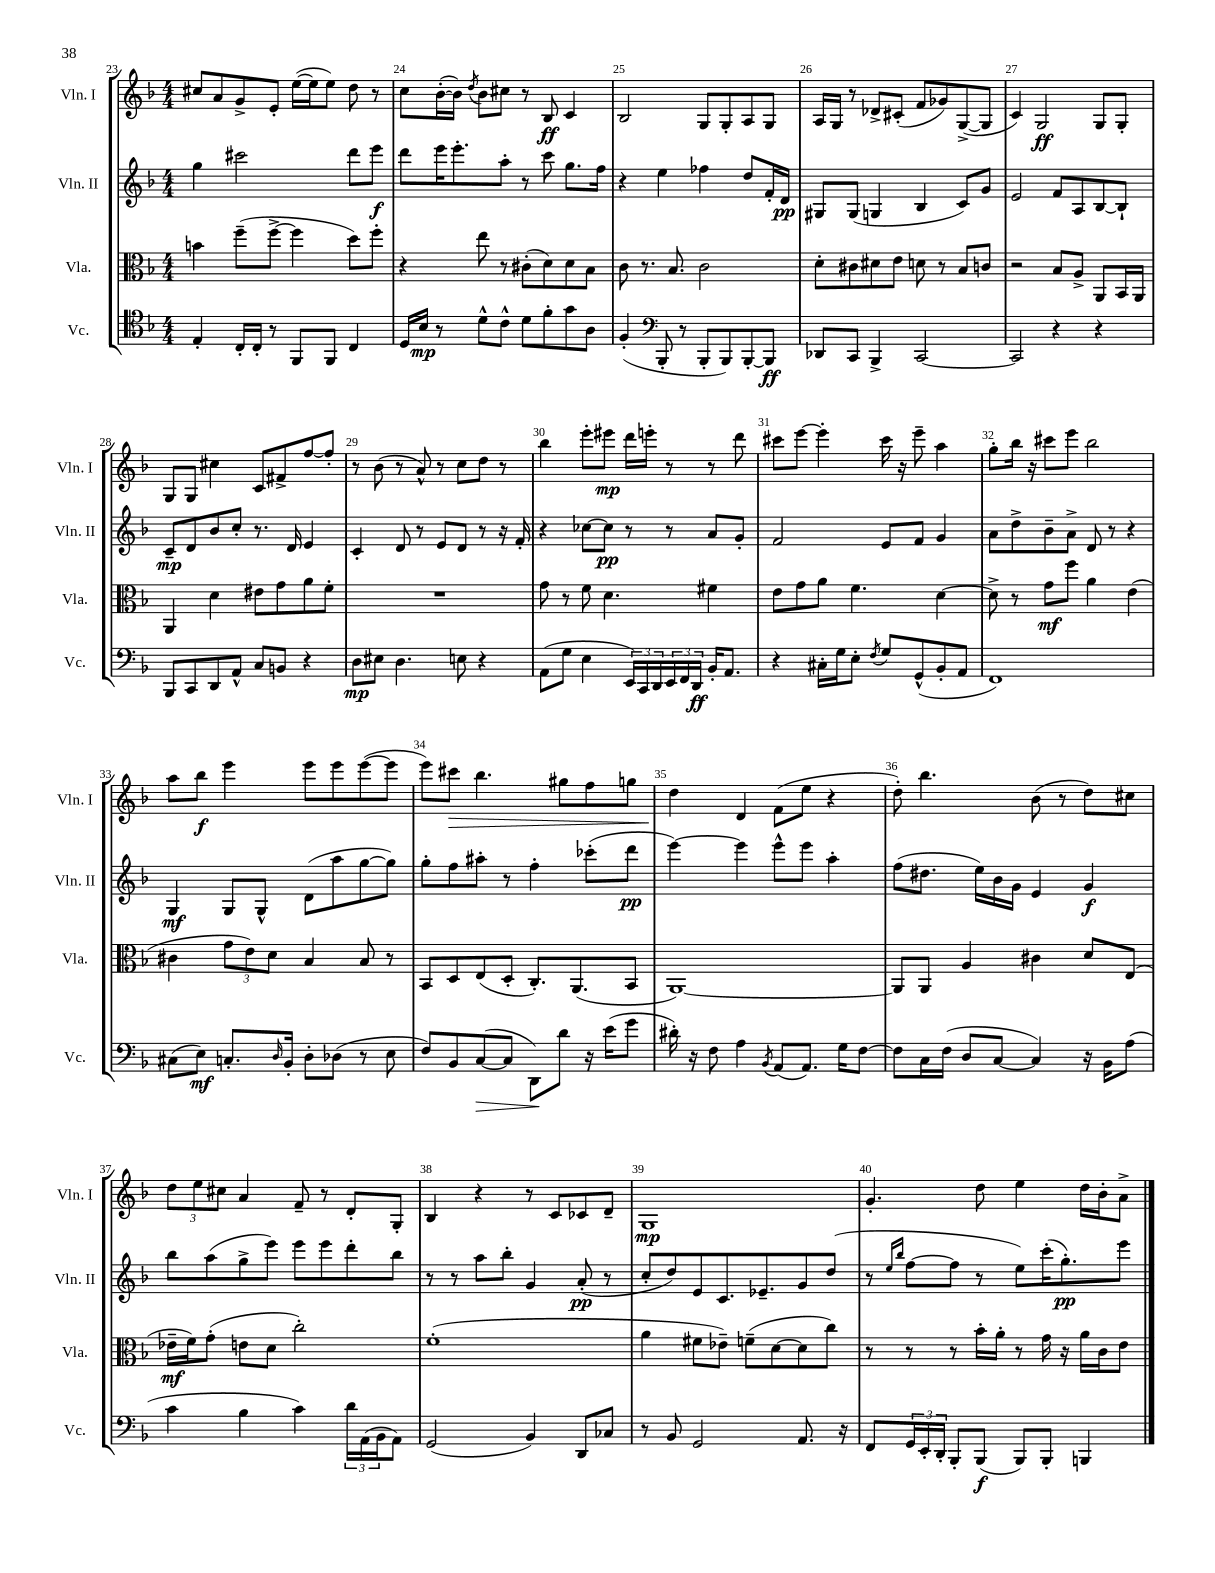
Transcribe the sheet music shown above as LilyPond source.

<<
\new StaffGroup <<
\new Staff = "s0" \with { instrumentName = "Vln. I" shortInstrumentName = "Vln. I" } {
    \clef treble \key f \major \numericTimeSignature \time 4/4
    cis''8 a'8 g'8-> e'8-. e''16~( e''16 e''8) d''8 r8 |
    c''8 bes'16~-.( bes'16) \acciaccatura { d''8 } bes'8 cis''8 r8 bes8\ff c'4 |
    bes2 g8 g8-. a8 g8 |
    a16 g16 r8 des'8-> cis'8-.( f'8 ges'8) g8~->( g8 |
    c'4) g2\ff g8 g8-. |
    g8 g8 cis''4 c'8 fis'8-> f''8~ f''8-. |
    r8 bes'8( r8 a'8-^) r8 c''8 d''8 r8 |
    bes''4 e'''8-. eis'''8\mp d'''16 e'''16-. r8 r8 d'''8 |
    cis'''8 e'''8~ e'''4-. cis'''16 r16 e'''8-- a''4 |
    g''8-. bes''16 r16 cis'''8 e'''8 bes''2 |
    a''8 bes''8\f e'''4 e'''8 e'''8 e'''8~( e'''8 |
    e'''8) cis'''8\> bes''4. gis''8 f''8 g''8 |
    d''4\! d'4 f'8( e''8 r4 |
    d''8-.) bes''4. bes'8( r8 d''8) cis''8 |
    \tuplet 3/2 { d''8 e''8 cis''8 } a'4 f'8-- r8 d'8-. g8-. |
    bes4 r4 r8 c'8 ces'8 d'8-- |
    g1\mp |
    g'4.-. d''8 e''4 d''16 bes'16-. a'8-> \bar "|." |
}
\new Staff = "s1" \with { instrumentName = "Vln. II" shortInstrumentName = "Vln. II" } {
    \clef treble \key f \major \numericTimeSignature \time 4/4
    g''4 cis'''2 d'''8 e'''8\f |
    d'''8 e'''16 e'''8.-. a''8-. r8 c'''8 g''8. f''16 |
    r4 e''4 fes''4 d''8 f'16-. d'16\pp |
    gis8 gis8( g4 bes4 c'8) g'8 |
    e'2 f'8 a8 bes8~ bes8-! |
    c'8--\mp d'8 bes'8 c''8-. r8. d'16 e'4 |
    c'4-. d'8 r8 e'8 d'8 r8 r16 f'16-. |
    r4 ces''8~ ces''8\pp r8 r8 a'8 g'8-. |
    f'2 e'8 f'8 g'4 |
    a'8 d''8-> bes'8-- a'8-> d'8 r8 r4 |
    g4\mf g8 g8-^ d'8( a''8 g''8~ g''8) |
    g''8-. f''8 ais''8-. r8 f''4-. ces'''8-.( d'''8\pp |
    e'''4~) e'''4 e'''8-^ e'''8 a''4-. |
    f''8( dis''8. e''16) bes'16 g'16 e'4 g'4\f |
    bes''8 a''8( g''8-> e'''8) e'''8 e'''8 d'''8-. bes''8 |
    r8 r8 a''8 bes''8-. g'4 a'8-.\pp( r8 |
    c''8-. d''8) e'8 c'8. ees'8.-- g'8 d''8( |
    r8 \grace { e''16 bes''16 } f''8~ f''8 r8 e''8) c'''16-.( g''8.-.\pp) e'''8 \bar "|." |
}
\new Staff = "s2" \with { instrumentName = "Vla." shortInstrumentName = "Vla." } {
    \clef alto \key f \major \numericTimeSignature \time 4/4
    b'4 f''8--( f''8~-> f''4 d''8) f''8-. |
    r4 e''8 r8 cis'8-.( d'8) d'8 bes8 |
    c'8 r8. bes8. c'2 |
    d'8-. cis'8 dis'8 e'8 d'8 r8 bes8 c'8 |
    r2 bes8 a8-> a,8 bes,16 a,16 |
    a,4 d'4 eis'8 g'8 a'8 f'8-. |
    R1 |
    g'8 r8 f'8 d'4. fis'4 |
    e'8 g'8 a'8 f'4. d'4~ |
    d'8-> r8 g'8\mf f''8 a'4 e'4( |
    cis'4 \tuplet 3/2 { g'8 e'8) d'8 } bes4 bes8 r8 |
    bes,8 d8 e8( d8-. c8.-.) a,8.( bes,8 |
    a,1~) |
    a,8 a,8 a4 cis'4 d'8 e8( |
    ees'16--\mf f'16) g'8-.( e'8 d'8 c''2-.) |
    f'1-.( |
    a'4 fis'8 ees'8--) f'8--( d'8~ d'8 c''8) |
    r8 r8 r8 bes'16-. a'16-. r8 g'16 r16 a'16 c'16 e'8 \bar "|." |
}
\new Staff = "s3" \with { instrumentName = "Vc." shortInstrumentName = "Vc." } {
    \clef tenor \key f \major \numericTimeSignature \time 4/4
    e4-. c16-. c16-. r8 f,8 f,8 c4 |
    d16 bes16\mp r8 d'8-^ c'8-^ d'8 f'8-. g'8 a8 |
    f4-.( \clef bass bes,,8-. r8 bes,,8-. bes,,8) bes,,8~-. bes,,8\ff |
    des,8 c,8 bes,,4-> c,2~ |
    c,2 r4 r4 |
    bes,,8 c,8 d,8 a,8-^ c8 b,8 r4 |
    d8\mp eis8 d4. e8 r4 |
    a,8( g8 e4 \tuplet 3/2 { e,16) c,16 d,16 } \tuplet 3/2 { e,16 f,16 d,16\ff } bes,16-. a,8. |
    r4 cis16-. g16 e8-. \acciaccatura { f8 } g8 g,8-^( bes,8-. a,8 |
    f,1) |
    cis8( e8\mf) c8.-. \grace { d16 } bes,16-. d8-. des8( r8 e8 |
    f8) bes,8 c8~\>( c8 d,8\!) d'8 r16 e'16( g'8 |
    dis'16-.) r16 f8 a4 \acciaccatura { bes,8 } a,8( a,8.) g16 f8~ |
    f8 c16 f16( d8 c8~ c4) r16 bes,16 a8( |
    c'4 bes4 c'4) \tuplet 3/2 { d'16 a,16( bes,16 } a,8) |
    g,2( bes,4) d,8 ces8 |
    r8 bes,8 g,2 a,8. r16 |
    f,8 \tuplet 3/2 { g,16 e,16-. d,16-. } bes,,8-. bes,,8\f( bes,,8) bes,,8-. b,,4 \bar "|." |
}
>>
>>
\layout { \context { \Score currentBarNumber = #23 \override BarNumber.break-visibility = ##(#f #t #t) barNumberVisibility = #all-bar-numbers-visible } }
